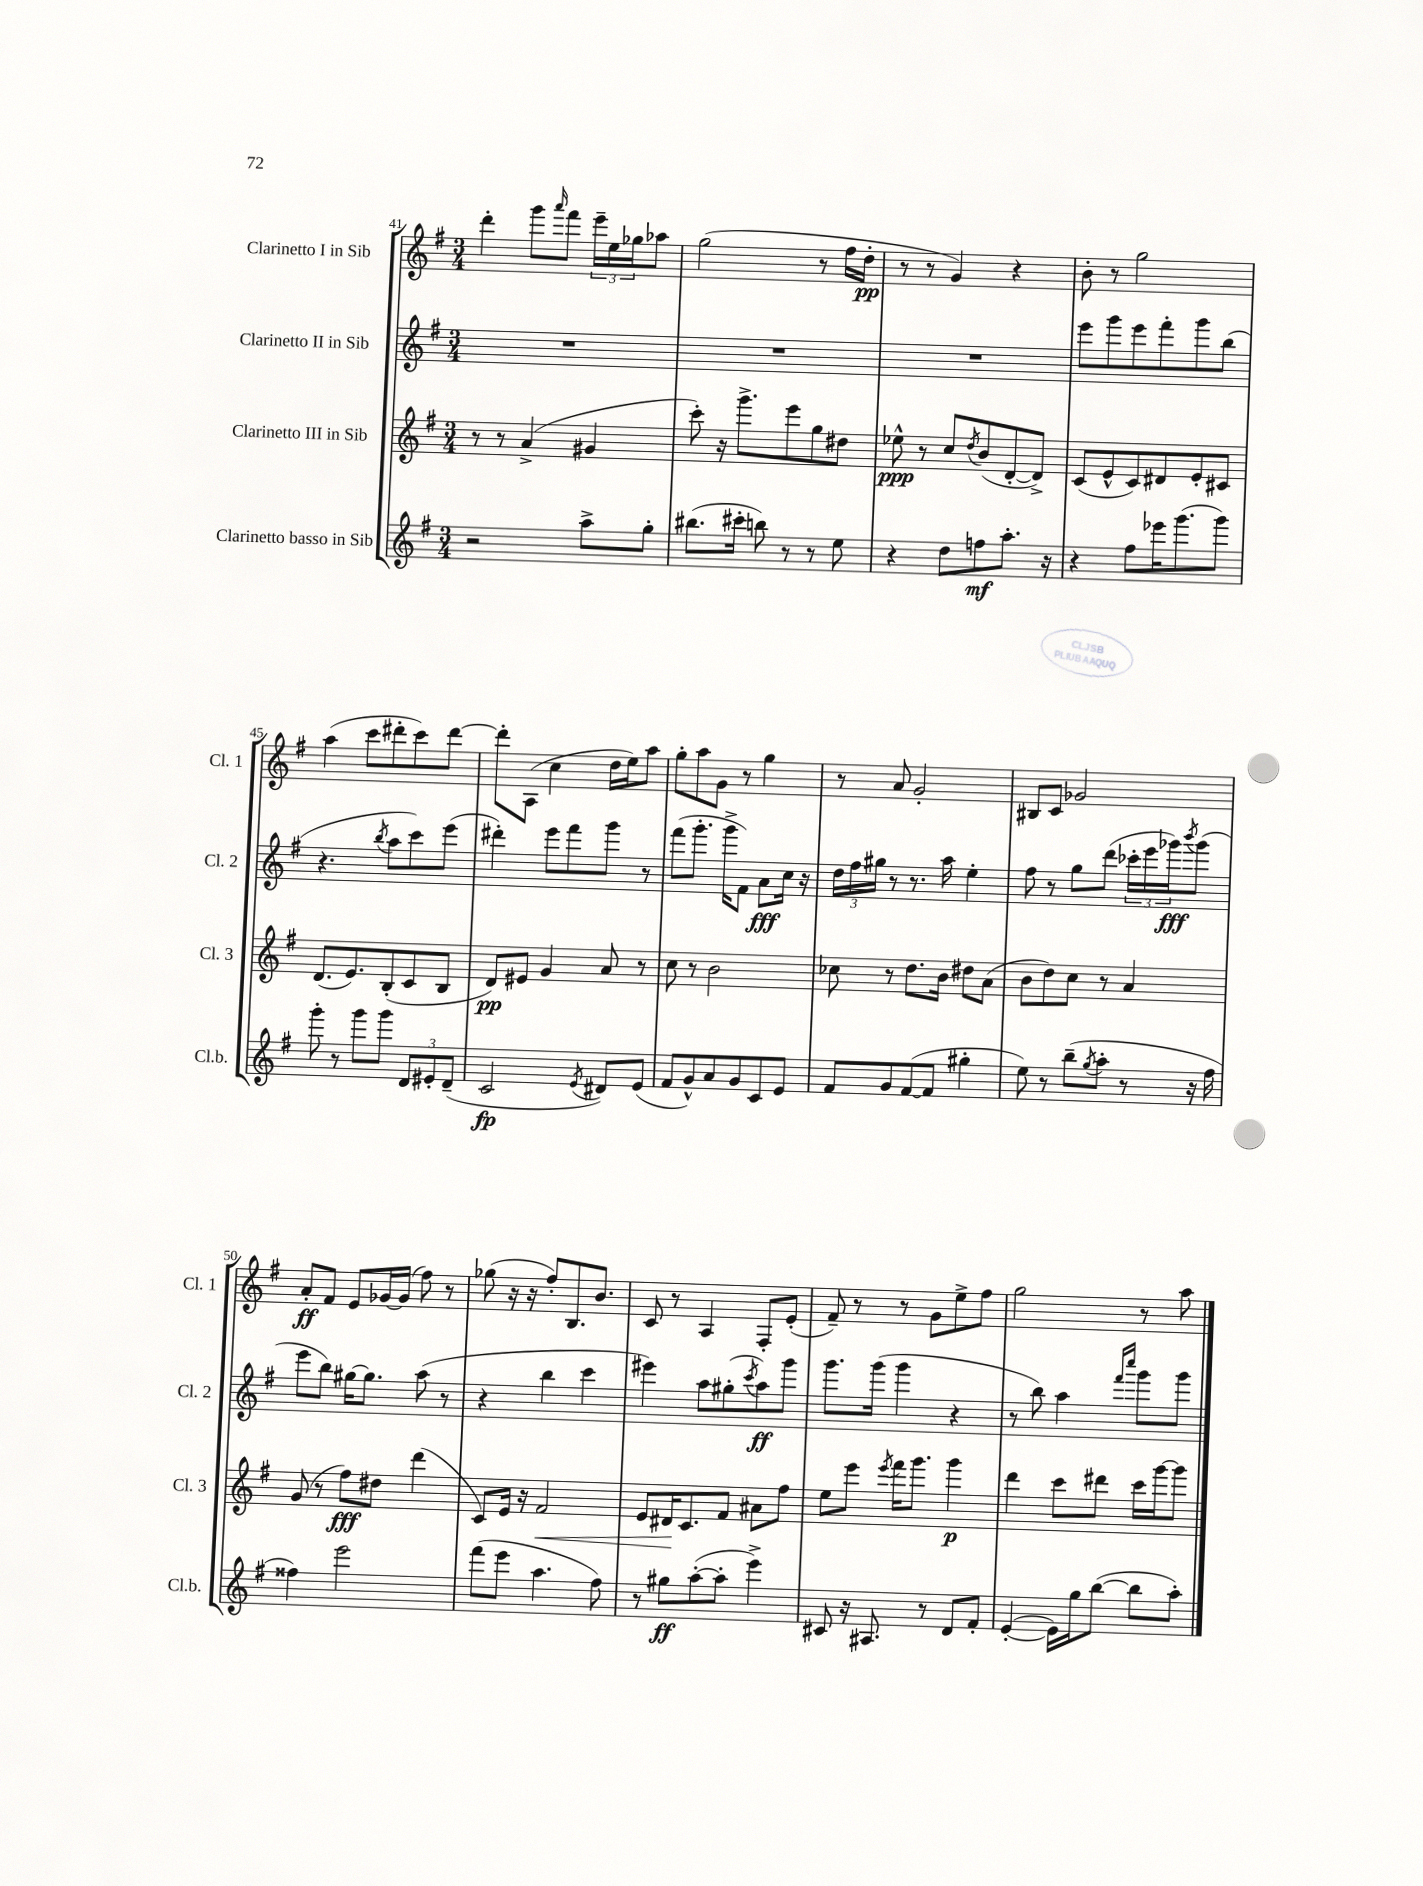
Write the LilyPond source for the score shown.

<<
\new StaffGroup <<
\new Staff = "s0" \with { instrumentName = "Clarinetto I in Sib" shortInstrumentName = "Cl. 1" } {
    \clef treble \key g \major \numericTimeSignature \time 3/4
    d'''4-. g'''8 \grace { a'''16 } fis'''8 \tuplet 3/2 { e'''16-- e''16 ges''16 } aes''8 |
    g''2( r8 fis''16 d''16-.\pp |
    r8 r8 g'4) r4 |
    b'8-. r8 g''2 |
    a''4( c'''8 dis'''8-. c'''8) dis'''8~ |
    dis'''8-. a8( c''4 d''16 e''16) a''8 |
    g''8-. a''8 g'8 r8 g''4 |
    r8 a'8 g'2-. |
    bis8 c'8 ges'2 |
    a'8-.\ff fis'8 e'8 ges'16~ ges'16( fis''8) r8 |
    ges''8( r16 r16 fis''8-.) b8. b'8. |
    c'8 r8 a4 fis8-. e'8-.( |
    fis'8--) r8 r8 g'8 e''8-> fis''8 |
    g''2 r8 a''8 \bar "|." |
}
\new Staff = "s1" \with { instrumentName = "Clarinetto II in Sib" shortInstrumentName = "Cl. 2" } {
    \clef treble \key g \major \numericTimeSignature \time 3/4
    R2. |
    R2. |
    R2. |
    e'''8 g'''8 e'''8 fis'''8-. g'''8 b''8( |
    r4. \acciaccatura { b''8 } a''8 c'''8) e'''8( |
    dis'''4-.) e'''8 fis'''8 g'''8 r8 |
    fis'''8( g'''8.-. g'''16-> fis'8) a'8\fff c''16 r16 |
    \tuplet 3/2 { d''16 fis''16 gis''16 } r8 r8. a''16 e''4-. |
    fis''8 r8 g''8 d'''8( \tuplet 3/2 { ces'''16-. e'''16 ges'''16\fff) } \acciaccatura { b'''8 } ges'''8( |
    e'''8 b''8) gis''16~ gis''8. a''8( r8 |
    r4 b''4 c'''4 |
    eis'''4) a''8 gis''8-.( \acciaccatura { c'''8 } a''8\ff) g'''8 |
    g'''8. g'''16( g'''4 r4 |
    r8 b''8) a''4 \grace { fis'''16 c''''16 } g'''8 g'''8 \bar "|." |
}
\new Staff = "s2" \with { instrumentName = "Clarinetto III in Sib" shortInstrumentName = "Cl. 3" } {
    \clef treble \key g \major \numericTimeSignature \time 3/4
    r8 r8 a'4->( gis'4 |
    c'''8-.) r16 g'''8.-> e'''8 g''8 dis''8 |
    ees''8-^\ppp r8 c''8 \acciaccatura { d''8 } b'8( d'8~-. d'8->) |
    c'8( e'8-^ c'8) dis'8 e'8-. cis'8 |
    d'8.( e'8.) b8-.( c'8 b8 |
    d'8\pp) eis'8 g'4 a'8 r8 |
    c''8 r8 b'2 |
    ces''8 r8 d''8. b'16 dis''8 a'8( |
    b'8 d''8) c''8 r8 a'4 |
    g'8( r8 fis''8\fff) dis''8 d'''4( |
    c'8) e'16 r16 fis'2\< |
    e'8 dis'16\! c'8. fis'8 ais'8 fis''8 |
    e''8 e'''8 \acciaccatura { e'''8 } fis'''16 g'''8. g'''4\p |
    d'''4 c'''8 dis'''8 c'''16 g'''16~ g'''8 \bar "|." |
}
\new Staff = "s3" \with { instrumentName = "Clarinetto basso in Sib" shortInstrumentName = "Cl.b." } {
    \clef treble \key g \major \numericTimeSignature \time 3/4
    r2 a''8-> g''8-. |
    bis''8.( cis'''16-. b''8) r8 r8 e''8 |
    r4 d''8 f''8\mf a''8.-. r16 |
    r4 fis''8 ees'''16 g'''8.( g'''8) |
    g'''8-. r8 g'''8 g'''8 \tuplet 3/2 { d'8 eis'8-. d'8--( } |
    c'2\fp \acciaccatura { e'8 } dis'8) e'8( |
    fis'8 g'8-^) a'8 g'8 c'8 e'8 |
    fis'8 g'8 fis'8~( fis'8 gis''4-. |
    e''8) r8 b''8--( \acciaccatura { g''8 } a''8-. r8 r16 fis''16 |
    fisis''4) e'''2 |
    fis'''8( e'''8 a''4. fis''8) |
    r8 gis''8\ff a''8~-.( a''8-. e'''4->) |
    cis'8 r16 ais8. r8 d'8 fis'8-. |
    e'4~-.( e'16) g''16 b''8~( b''8 a''8-.) \bar "|." |
}
>>
>>
\layout { \context { \Score currentBarNumber = #41 } }
